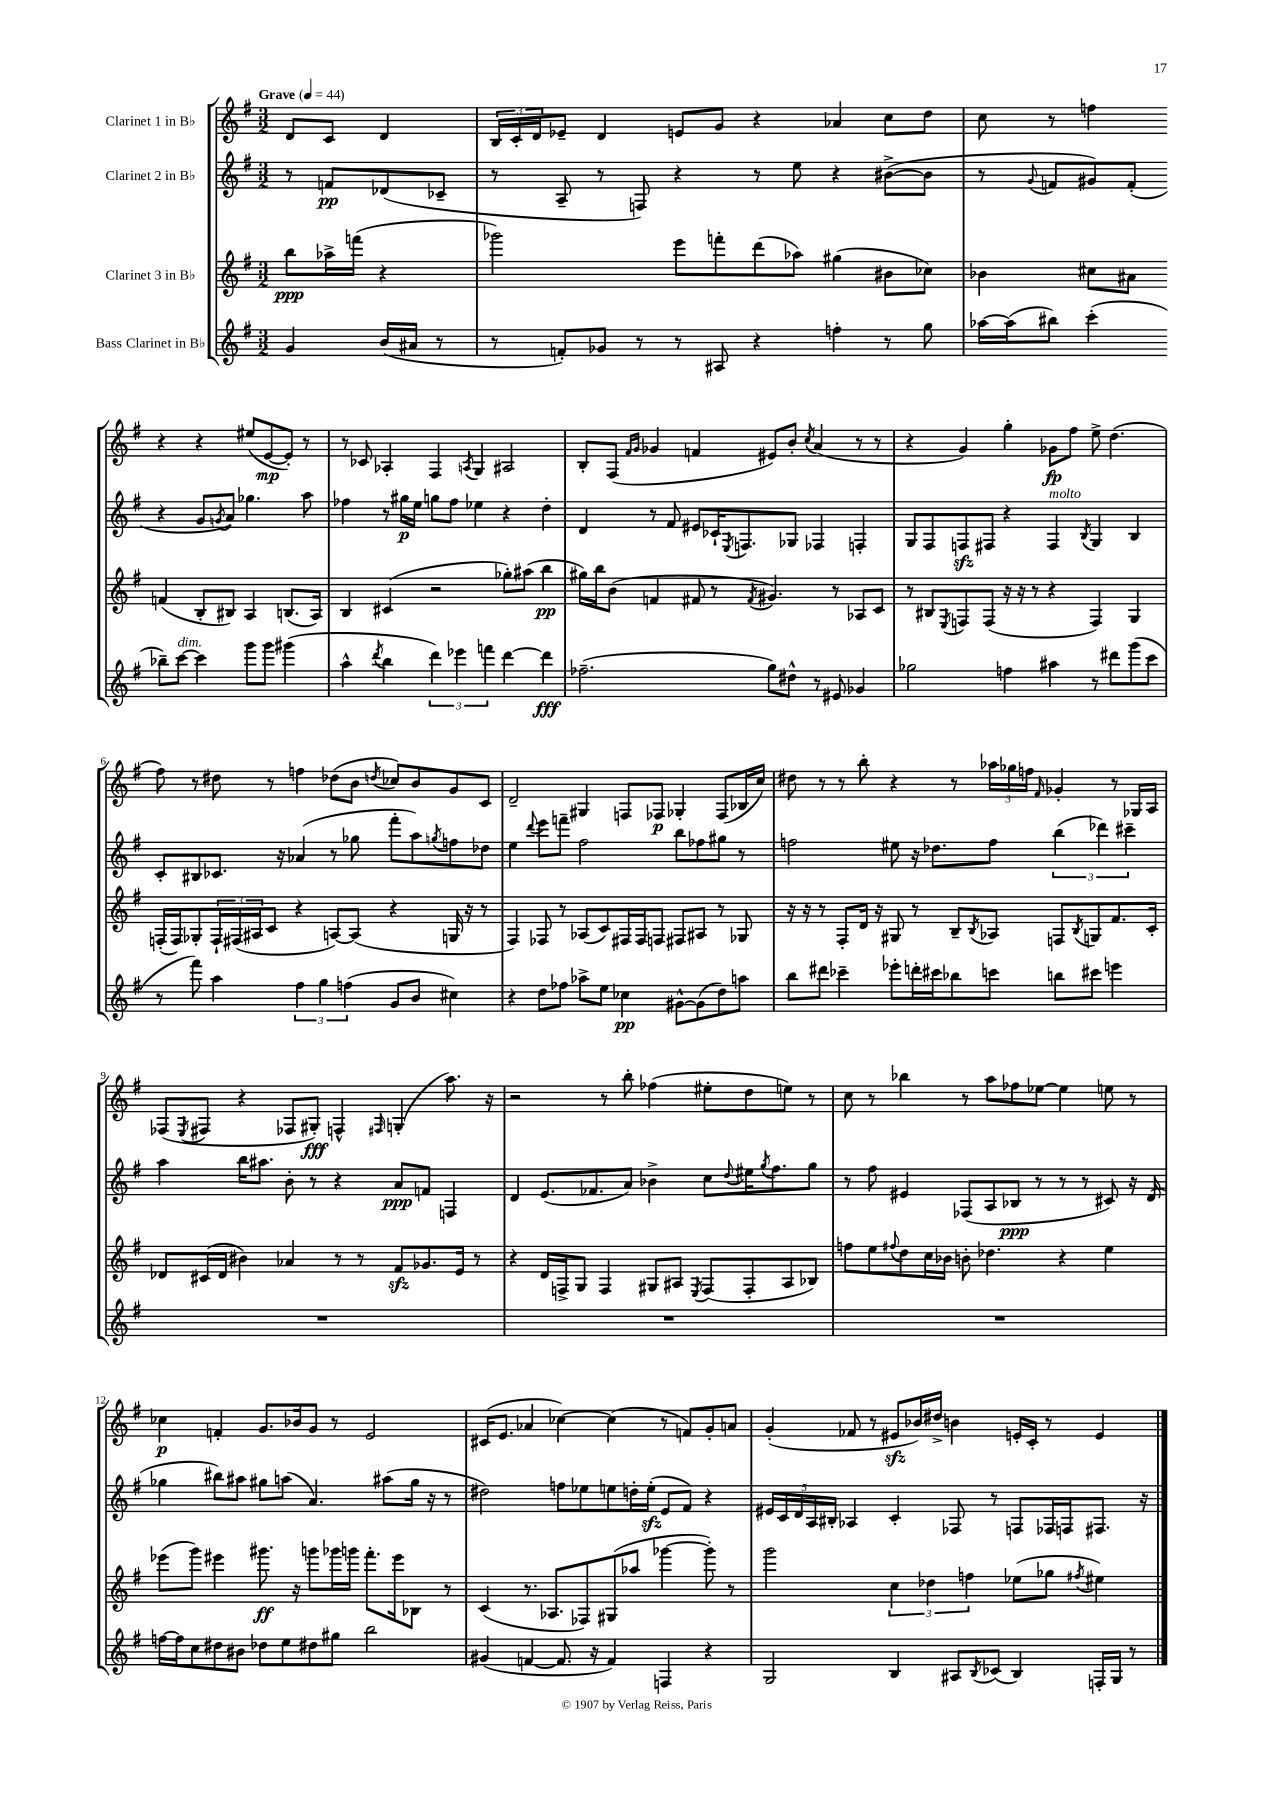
<<
\new StaffGroup <<
\new Staff = "s0" \with { instrumentName = "Clarinet 1 in Bb" } {
    \clef treble \key g \major \numericTimeSignature \time 3/2 \partial 2 \tempo "Grave" 4 = 44
    d'8 c'8 d'4 |
    \tuplet 3/2 { b16 c'16-. d'16 } ees'8-- d'4 e'8 g'8 r4 aes'4 c''8 d''8 |
    c''8 r8 f''4 r4 r4 eis''8( e'8~\mp e'8-.) r8 |
    r8 ces'8 aes4-. fis4 \acciaccatura { a8 } g4 ais2 |
    b8-. fis8( \grace { fis'16 g'16 } ges'4 f'4 eis'8) b'8-. \acciaccatura { c''8 } a'4( r8 r8 |
    r4 g'4) g''4-. ges'8\fp fis''8 e''8-> d''4.( |
    fis''8) r8 dis''8 r8 f''4 des''8( b'8 \acciaccatura { d''8 } ces''8) b'8 g'8 c'8 |
    d'2-- gis4 f8 fes8\p ges4-. fes8( bes16 c''16) |
    dis''8 r8 r8 b''8-. r4 r8 \tuplet 3/2 { aes''16 ges''16 f''16 } \grace { fis'16 } ges'4-. r8 ges16 a16 |
    fes8( \acciaccatura { e8 } fis8 r4 fes8 gis8-.\fff) f4-^ \grace { fis16 } g4-.( a''8.) r16 |
    r2 r8 b''8-. fes''4( eis''8-. d''8 e''8) r8 |
    c''8 r8 bes''4 r8 a''8 fes''8 ees''8~ ees''4 e''8 r8 |
    ces''4\p f'4-. g'8. bes'16 g'8 r8 e'2 |
    cis'16( e'8. aes'4 ces''4~) ces''4( r8 f'8) g'8-. a'8 |
    g'4-.( fes'8 r8 eis'8\sfz bes'16) dis''16-> b'4 e'16-. c'16-. r8 e'4 \bar "|." |
}
\new Staff = "s1" \with { instrumentName = "Clarinet 2 in Bb" } {
    \clef treble \key g \major \numericTimeSignature \time 3/2 \partial 2
    r8 f'8\pp des'8( ces'8-- |
    r8 a8-- r8 f8) r4 r8 e''8 r4 bis'8~->( bis'8 |
    r8 \appoggiatura { g'8 } f'8 gis'8) f'8-.( r4 gis'8 \acciaccatura { g'8 } a'8) ges''4. a''8 |
    fes''4 r8 gis''16\p e''16 g''8 fes''8 ees''4 r4 d''4-. |
    d'4 r8 fis'8 eis'8 ces'16-! \acciaccatura { e8 } f8. ges8 fes4 f4-. |
    g8 fis8 f8\sfz fis8 r4 fis4^\markup { \italic "molto" } \acciaccatura { b8 } g4 b4 |
    c'8-. bis8 ces'8. r16 aes'4( r8 ges''8 fis'''8-. a''8) \acciaccatura { g''8 } f''8 des''8 |
    e''4 \appoggiatura { d'''8 } e'''8 f'''8-- fis''2 b''8 fes''8 gis''8 r8 |
    f''2 eis''8 r16 des''8. f''8 \tuplet 3/2 { b''4( des'''4) cis'''4-- } |
    a''4 b''16 ais''8. b'8-. r8 r4 a'8\ppp f'8 f4 |
    d'4 e'8.( fes'8. a'8) bes'4-> c''8 \appoggiatura { d''8 } eis''16 \acciaccatura { g''8 } fis''8. g''8 |
    r8 fis''8 eis'4 fes8( a8 bes8\ppp r8 r8 r8 cis'8) r16 d'16( |
    ges''4 bis''8) ais''8 gis''8 a''8( a'4.) ais''8( gis''16 r16 r8 |
    dis''2) f''8 ees''8 e''8 d''16-. e''16-.\sfz( e'8 fis'8) r4 |
    \tuplet 5/4 { eis'16 c'16 d'16 a16 bis16-. } aes4 c'4-. fes8 r8 f8 fes16 f16 fis8. r16 \bar "|." |
}
\new Staff = "s2" \with { instrumentName = "Clarinet 3 in Bb" } {
    \clef treble \key g \major \numericTimeSignature \time 3/2 \partial 2
    b''8\ppp aes''16-> f'''16( r4 |
    ges'''2) e'''8 f'''8-. d'''8( aes''8) gis''4( bis'8 ces''8) |
    bes'4 cis''8 ais'8 f'4( b8-. bis8) a4 b8.( a16) |
    b4 cis'4( r2 ges''8-.) ais''8( b''4\pp |
    gis''16) b''16 b'8( f'4 fis'8 r8 \acciaccatura { fis'8 } gis'4.) r8 aes8 c'8 |
    r8 bis8 \acciaccatura { e8 } f8 f8( r16 r16 r8 r4 f4) g4 |
    f16-.( f16) ges8-. \tuplet 3/2 { f16-! fis16( ais16 } c'8 r4 a8~) a8( r4 g16 r16 r8 |
    fis4) fes8 r8 aes8( c'8) fis16 fis16 f8 fis8 ais8 r8 ges8 |
    r16 r16 r8 fis8-. d'16 r16 gis8 r8 b8-- \acciaccatura { b8 } aes8 f8 \acciaccatura { b8 } g8 fis'8. c'16-. |
    des'8 cis'16( des'16 bis'4) aes'4 r8 r8 fis'8\sfz ges'8. e'16 r8 |
    r4 d'16 f16-> g8 f4 gis8 ais8 \acciaccatura { e8 } f8( f8-. ais8 bes8) |
    f''8 e''8 \appoggiatura { fis''8 } d''8 c''16 bes'16 b'8-. des''4. r4 e''4 |
    ees'''8( g'''8) eis'''4 gis'''8.\ff r16 g'''8 ges'''16 g'''16 fis'''8.-. eis'''16 bes8 r8 |
    c'4( r8. aes8. fes8) gis8( aes''8 ges'''4~ ges'''8-.) r8 |
    g'''2 \tuplet 3/2 { c''4 des''4 f''4 } ees''8( ges''8 \acciaccatura { fis''8 } eis''4) \bar "|." |
}
\new Staff = "s3" \with { instrumentName = "Bass Clarinet in Bb" } {
    \clef treble \key g \major \numericTimeSignature \time 3/2 \partial 2
    g'4 b'16( ais'16 r8 |
    r8 f'8-.) ges'8 r8 r8 ais8 r4 f''4-. r8 g''8 |
    aes''16~ aes''16( bis''8) c'''4-.( bes''8--) c'''8~^\markup { \italic "dim." } c'''4 g'''8 g'''8 gis'''4( |
    a''4-^ \acciaccatura { d'''8 } b''4 \tuplet 3/2 { d'''4) ees'''4 f'''4 } d'''4~ d'''4\fff |
    fes''2.--( g''8) dis''8-^ r8 eis'8 ges'4 |
    ges''2 f''4 ais''4 r8 dis'''8 g'''8( c'''8 |
    r8 fis'''8) a''4 \tuplet 3/2 { fis''4 g''4 f''4( } g'8 b'8 cis''4) |
    r4 d''8 fes''8 aes''8-> e''8 ces''4\pp gis'8~-^ gis'8( d''8) a''8 |
    b''8 dis'''8 ces'''4-- ees'''8-. d'''16-. cis'''16 bes''8 c'''8 b''8 cis'''8 e'''4 |
    R1. |
    R1. |
    R1. |
    f''16~ f''16 c''8 dis''8 bis'8 des''8 e''8 dis''8 gis''8 b''2 |
    gis'4( f'4~ f'8. r16 f'4) f4 r4 |
    g2 b4 ais8 \acciaccatura { b8 } ces'8( b4) f16-. g16 r8 \bar "|." |
}
>>
>>
